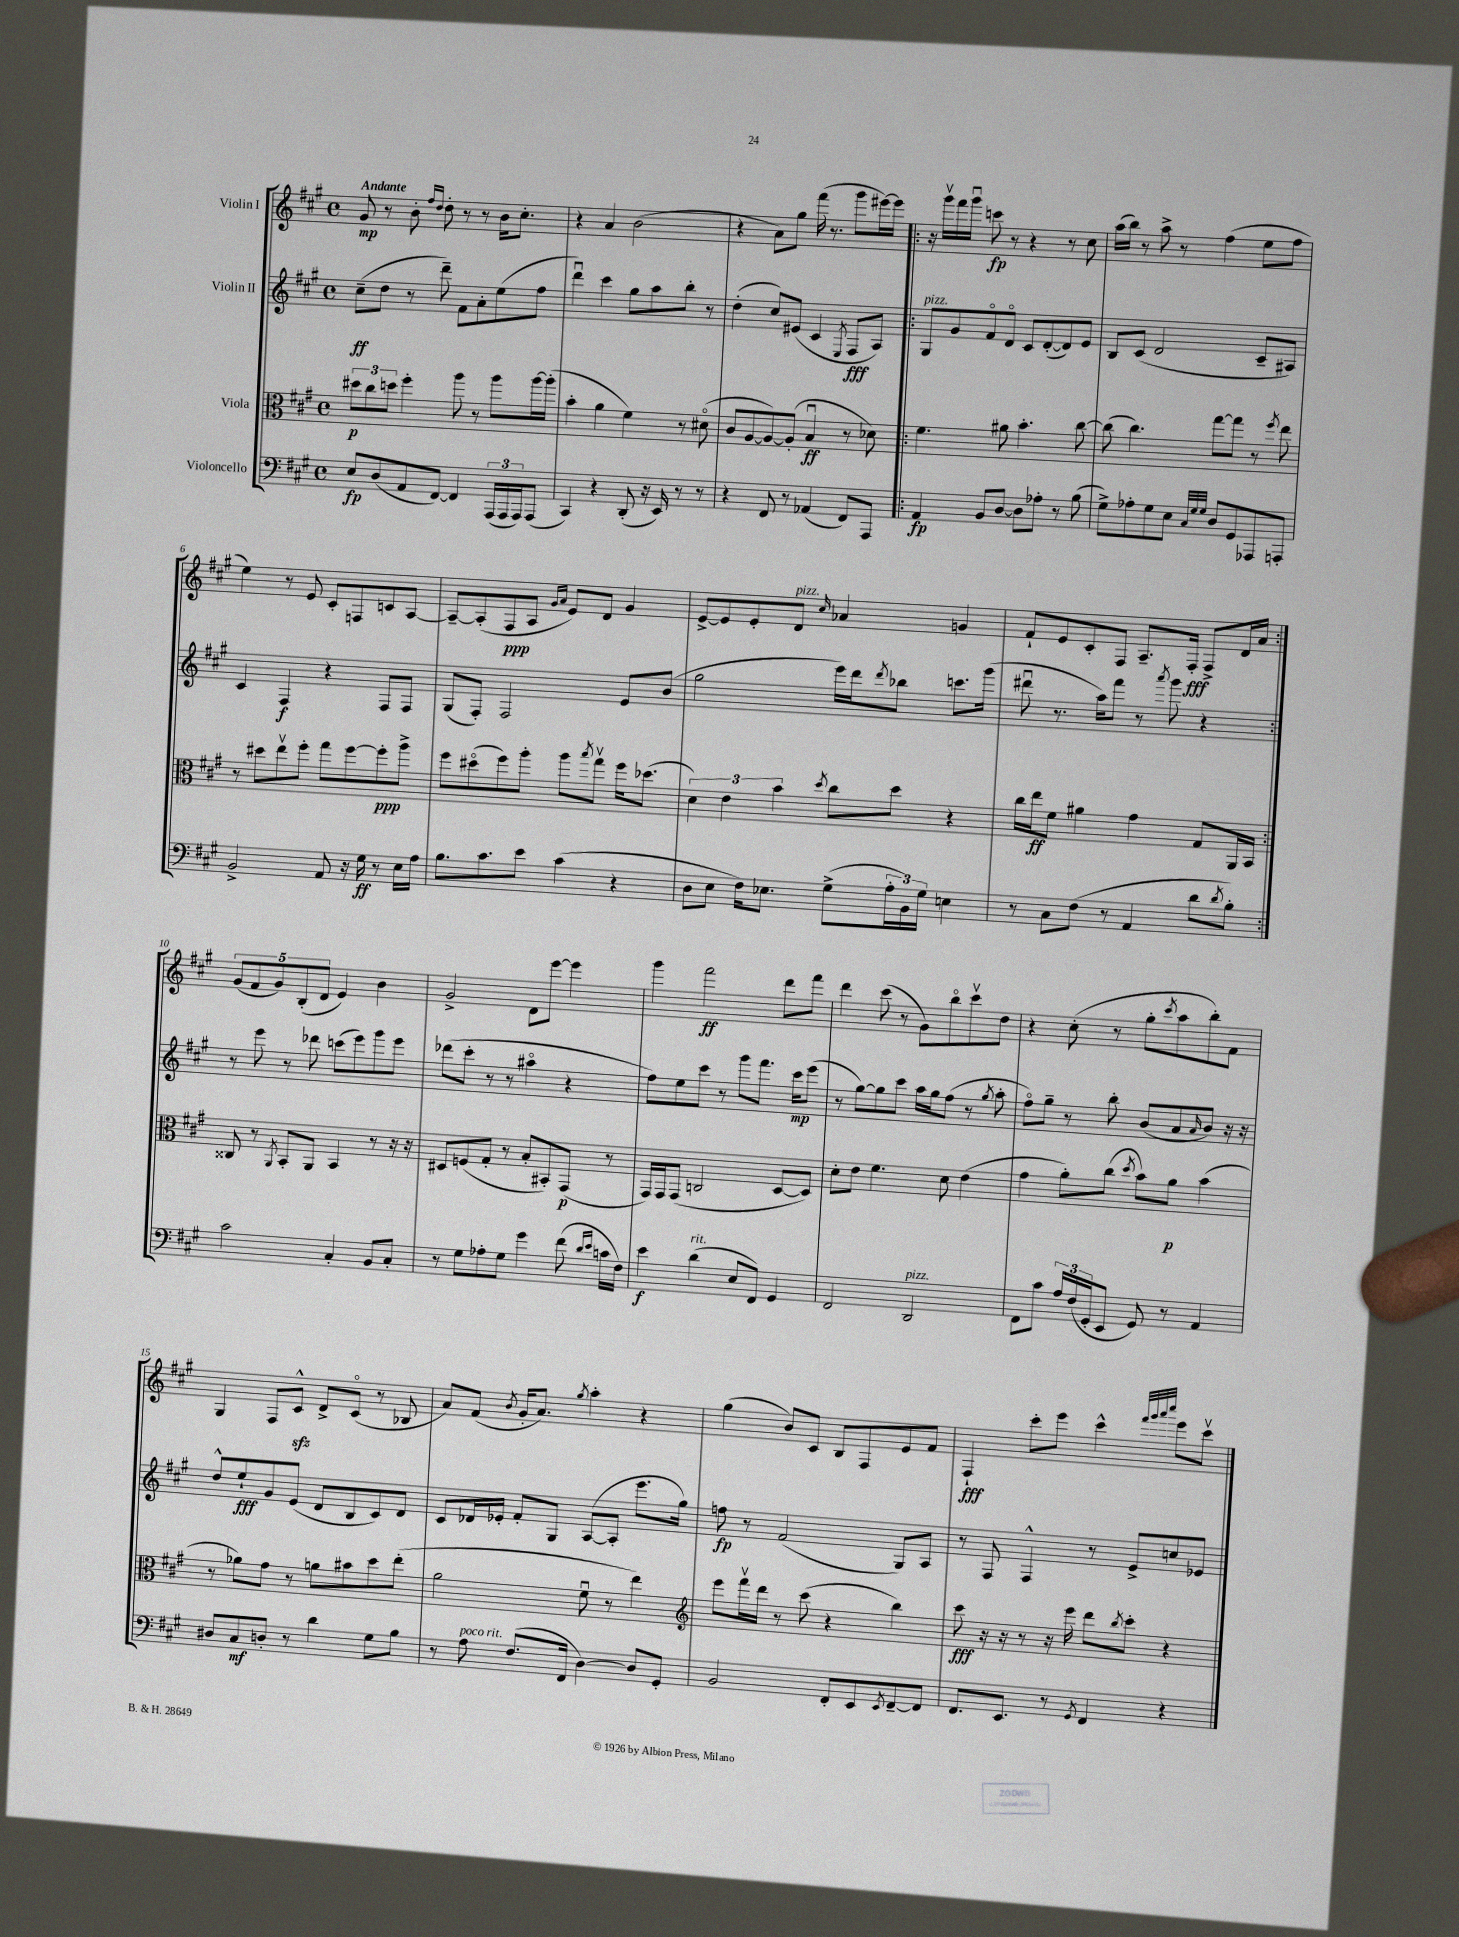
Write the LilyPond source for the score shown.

<<
\new StaffGroup <<
\new Staff = "s0" \with { instrumentName = "Violin I" } {
    \clef treble \key a \major \defaultTimeSignature \time 4/4 \tempo "Andante"
    gis'8\mp r8 b'8-. \grace { fis''16 d''16 } d''8-. r8 r8 b'16 cis''8.-. |
    r4 a'4 b'2( |
    r4 a'8) gis''8 fis'''16( r8. gis'''8 eis'''16~) eis'''16 |
    \repeat volta 2 { r16 gis'''16\upbow fis'''16 gis'''16\downbow c'''8\fp r8 r4 r8 cis''8 |
    a''16( b''16) r8 a''8-> r8 fis''4( e''8 fis''8 |
    e''4) r8 e'8 cis'8-. f8 c'8 a8~ |
    a8~-- a8-.( fis8\ppp a8 \grace { gis'16 a'16 } e'8) d'8 gis'4 |
    e'8~-> e'8 e'8-. d'8^\markup { \italic "pizz." } \grace { cis''16 } aes'4 g'4 |
    fis'8-! e'8 cis'8-. fis8 a8.-- fis16-.\fff fis8-> d'16 a'16 | }
    \tuplet 5/4 { gis'8( fis'8 gis'8) b8-.( d'8 } e'4) b'4 |
    gis'2-> d'8 e'''8~ e'''4 |
    gis'''4 fis'''2\ff d'''8 fis'''8 |
    d'''4 cis'''8( r8 gis'8) b''8\flageolet cis'''8\upbow d''8 |
    r4 cis''8-.( r8 gis''8-. \acciaccatura { cis'''8 } a''8 b''8-.) fis'8 |
    gis4 fis8 cis'8-^\sfz d'8-> cis'8\flageolet( r8 bes8 |
    a'8) fis'8( \acciaccatura { b'8 } gis'16-. a'8.) \acciaccatura { gis''8 } a''4-. r4 |
    gis''4( b'8) cis'8 b8 fis8 e'8 fis'8 |
    fis4-!\fff cis'''8-. e'''8 cis'''4-^ \grace { fis'''32 gis'''32 a'''32 cis''''32 } e'''8 cis'''8\upbow \bar "|." |
}
\new Staff = "s1" \with { instrumentName = "Violin II" } {
    \clef treble \key a \major \defaultTimeSignature \time 4/4
    cis''8--\ff( d''8 r8 d'''8--) fis'8 a'8-. e''8( fis''8 |
    d'''4\downbow) cis'''4 gis''8 a''8 b''8-. r8 |
    d''4-.( cis''8) eis'8( cis'4 \acciaccatura { e8 } fis8\fff a8) |
    \repeat volta 2 { gis8^\markup { \italic "pizz." } gis'8 fis'8\flageolet d'8\flageolet cis'8 d'8~-.( d'8) e'8 |
    b8 cis'8( d'2 cis'8-- ais8) |
    cis'4 fis4\f r4 fis8 fis8 |
    gis8( fis8-.) fis2 e'8 b'8( |
    gis''2 e'''16) d'''16 \acciaccatura { d'''8 } bes''8 c'''8. gis'''16( |
    dis'''8\downbow r8. a''16) fis'''8 r8 \acciaccatura { a'''8 } gis'''8 r4 | }
    r8 e'''8 r8 des'''8 c'''8( e'''8) gis'''8 e'''8 |
    des'''8( cis'''8-. r8 r8 ais''4\flageolet r4 |
    fis''8) e''8 cis'''8 r8 gis'''8 fis'''8. cis'''16\mp e'''8( |
    r8 gis''8~) gis''8 cis'''8 a''16 gis''16 fis''8( r8 \acciaccatura { gis''8 } a''8-. |
    fis''8\flageolet) gis''8-- r8 b''8-. b'8( a'8 \grace { a'16 } b'8) r16 r16 |
    d''8-^ e''8-!\fff gis'8 e'8( d'8 b8 cis'8) d'8 |
    cis'8 des'16 ees'16-. fis'8-. gis8 a8~( a8-. e'''8. gis''16) |
    f''8\fp r8 fis'2( gis8) a8 |
    r8 fis8 fis4-^ r8 e'8-> c''8 ees'8 \bar "|." |
}
\new Staff = "s2" \with { instrumentName = "Viola" } {
    \clef alto \key a \major \defaultTimeSignature \time 4/4
    \tuplet 3/2 { dis''8\p cis''8 d''8 } fis''4-. a''8 r8 a''8 a''16~ a''16-.( |
    b'4-. a'4 fis'4) r8 dis'8\flageolet( |
    cis'8 a8~ a8~) a8-.( b4\downbow\ff r8 des'8) |
    \repeat volta 2 { fis'4. ais'8 b'4.-. cis''8~ |
    cis''8( cis''4.) gis''8~ gis''8 r8 \acciaccatura { fis''8 } e''8 |
    r8 dis''8 e''8\upbow fis''8-. gis''8 fis''8~ fis''8-.\ppp a''8-> |
    fis''8 dis''8\flageolet( fis''8) a''8-. a''8 \acciaccatura { b''8 } gis''8\upbow fis''16 des''8.( |
    \tuplet 3/2 { d'4) e'4 b'4 } \acciaccatura { d''8 } cis''8 d''8 r4 |
    cis''16 e''16\ff fis'8 ais'4 gis'4 gis8 a,16 b,16 | }
    cisis8 r8 \acciaccatura { a,8 } b,8-. a,8 b,4 r8 r16 r16 |
    dis8 f8( gis8-. r8 b8-. bis,8-.) gis,8\p( r8 |
    gis,16) gis,16 gis,8( c2 d8~ d8) |
    d'8-. e'8 fis'4. d'8 e'4( |
    gis'4 a'8-.) cis''8( \acciaccatura { d''8 } b'8) a'8\p b'4( |
    r8 aes'8) gis'8 r8 a'8 bis'8 d''8 e''8-.( |
    a'2 fis'8\downbow r8 e''4) |
    \clef treble e'''8 fis'''16\upbow d'''16 r8 cis'''8( r4 b''4) |
    cis'''8\fff r16 r16 r8 r16 e'''16 d'''8 \acciaccatura { b''8 } cis'''8-. r4 \bar "|." |
}
\new Staff = "s3" \with { instrumentName = "Violoncello" } {
    \clef bass \key a \major \defaultTimeSignature \time 4/4
    e8\fp d8( a,8 fis,8~) fis,4 \tuplet 3/2 { a,,16( a,,16 a,,16) } a,,8( |
    cis,4) r4 d,8-.( r16 e,16) r8 r8 |
    r4 fis,8 r8 aes,4( fis,8) a,,8 |
    \repeat volta 2 { a,4\fp b,8 d8~ d8 aes8-. r8 b8( |
    gis8->) aes8-. gis8 e8 \grace { cis32 gis32 gis32 } d8 gis,8 aes,,8 a,,8-. |
    b,2-> a,8 r16 gis16\ff r8 e16 a16 |
    b8. cis'8. e'8 cis'4( r4 |
    d8 e8 fis16) ees8. gis8->( \tuplet 3/2 { a16-. b,16) gis16 } e4 |
    r8 cis8 fis8( r8 a,4 d'8 \acciaccatura { d'8 } b8-.) | }
    cis'2 cis4-. b,8 cis8-. |
    r8 gis8 aes8-. gis8 gis'4 fis'8( \grace { d'16 e'16 } c'16 fis16) |
    e'4\f d'4^\markup { \italic "rit." }( e8 fis,8) gis,4 |
    fis,2 d,2^\markup { \italic "pizz." } |
    fis,8 cis'8 \tuplet 3/2 { a16 fis16( gis,16-. } e,8 gis,8) r8 a,4 |
    dis8 cis8\mf d8-. r8 d'4 gis8 b8 |
    r8 a8^\markup { \italic "poco rit." } fis8.( fis,16 d4~) d8 gis,8-. |
    b,2 fis,8-. e,8 \acciaccatura { e,8 } fis,8~-- fis,8 |
    fis,8. e,8. r8 \acciaccatura { gis,8 } fis,4 r4 \bar "|." |
}
>>
>>
